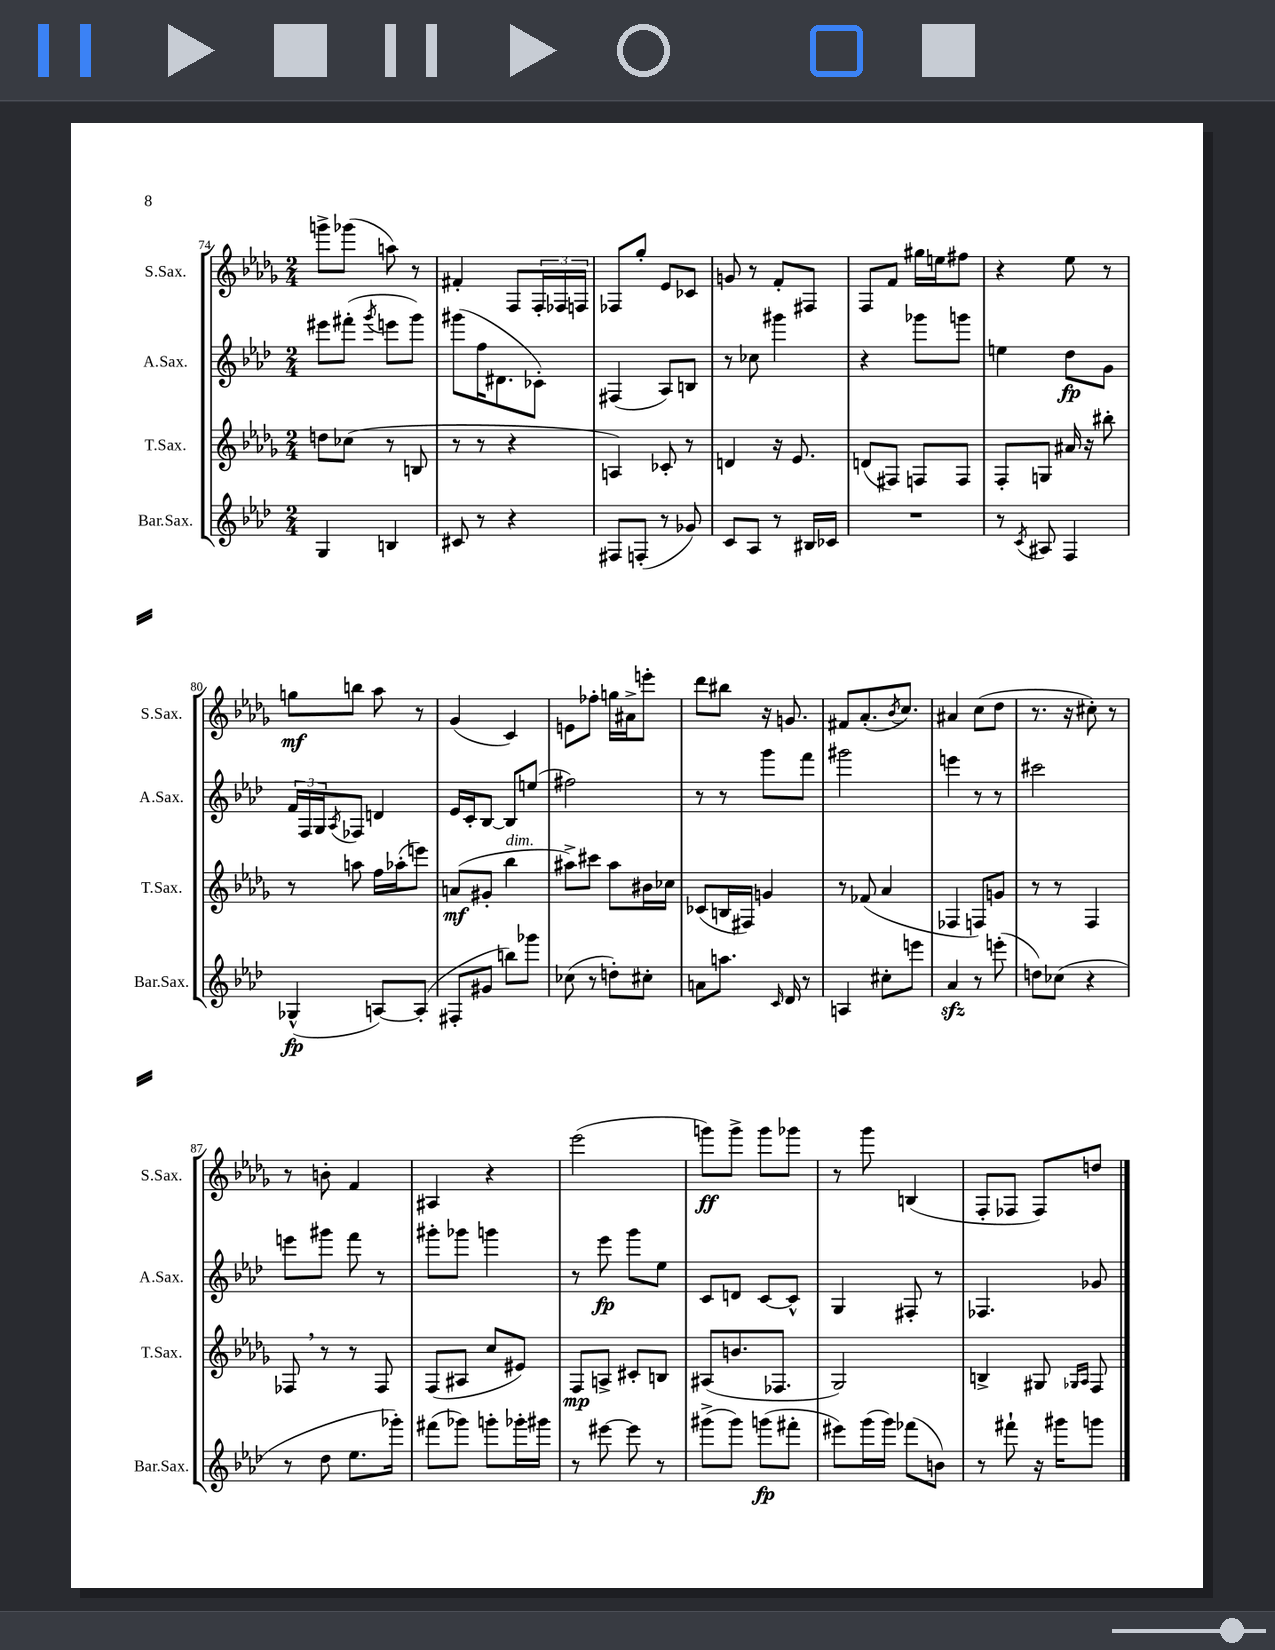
<<
\new StaffGroup <<
\new Staff = "s0" \with { instrumentName = "S.Sax." shortInstrumentName = "S.Sax." } {
    \clef treble \key des \major \numericTimeSignature \time 2/4
    g'''8-> ges'''8( a''8) r8 |
    fis'4-. f8 \tuplet 3/2 { f16-. fes16 f16 } |
    fes8 ges''8-. ees'8 ces'8 |
    g'8 r8 f'8-. fis8 |
    f8 f'8 gis''16 e''16 fis''8 |
    r4 ees''8 r8 |
    g''8\mf b''8 aes''8 r8 |
    ges'4( c'4) |
    e'8 fes''8-. g''16 ais'16-> e'''8-. |
    des'''8 bis''8 r16 g'8. |
    fis'8 aes'8.-.( \acciaccatura { bes'8 } c''8.) |
    ais'4 c''8( des''8 |
    r8. r16 cis''8-.) r8 |
    r8 b'8-. f'4 |
    ais4 r4 |
    ees'''2( |
    g'''8\ff) g'''8-> g'''8 ges'''8 |
    r8 ges'''8 b4( |
    f8-. fes8 fes8) d''8 \bar "|." |
}
\new Staff = "s1" \with { instrumentName = "A.Sax." shortInstrumentName = "A.Sax." } {
    \clef treble \key aes \major \numericTimeSignature \time 2/4
    eis'''8 fis'''8-.( \acciaccatura { g'''8 } e'''8 g'''8) |
    gis'''8( f''16 dis'8. ces'8-.) |
    fis4( aes8) b8 |
    r8 ces''8 gis'''4 |
    r4 ges'''8 g'''8 |
    e''4 des''8\fp g'8 |
    \tuplet 3/2 { f'16 f16 g16 } \acciaccatura { aes8 } fes8 d'4 |
    ees'16 c'16-. bes8~ bes8 e''8( |
    fis''2) |
    r8 r8 g'''8 f'''8 |
    gis'''2 |
    e'''4 r8 r8 |
    cis'''2 |
    e'''8 gis'''8 f'''8 r8 |
    gis'''8-. ges'''8 g'''4 |
    r8 ees'''8\fp g'''8 ees''8 |
    c'8 d'8 c'8~ c'8-^ |
    g4 fis8-. r8 |
    fes4. ges'8 \bar "|." |
}
\new Staff = "s2" \with { instrumentName = "T.Sax." shortInstrumentName = "T.Sax." } {
    \clef treble \key des \major \numericTimeSignature \time 2/4
    d''8 ces''8( r8 b8 |
    r8 r8 r4 |
    a4) ces'8-. r8 |
    d'4 r16 ees'8. |
    d'8( fis8) f8 f8 |
    f8-. g8 ais'16 r16 bis''8-. |
    r8 a''8 f''16 aes''16-.( e'''8) |
    a'8\mf( gis'8-. bes''4^\markup { \italic "dim." } |
    ais''8->) cis'''8 ais''8 bis'16 ces''16 |
    ces'8( b16 fis16) g'4 |
    r8 fes'8( aes'4 |
    fes4 f8) g'8 |
    r8 r8 f4 |
    fes8 \breathe r8 r8 fes8 |
    f8( ais8 c''8 eis'8) |
    f8\mp a8-> cis'8-. b8 |
    ais8( b'8. fes8. |
    ges2) |
    b4-> gis8 \grace { ges16 aes16 } f8 \bar "|." |
}
\new Staff = "s3" \with { instrumentName = "Bar.Sax." shortInstrumentName = "Bar.Sax." } {
    \clef treble \key aes \major \numericTimeSignature \time 2/4
    g4 b4 |
    cis'8 r8 r4 |
    fis8 f8-.( r8 ges'8) |
    c'8 aes8 r8 bis16 ces'16 |
    R2 |
    r8 \acciaccatura { c'8 } ais8 f4 |
    ges4-^\fp( a8~) a8-.( |
    fis8-. gis'8 b''8) ges'''8 |
    ces''8( r8 d''8-.) cis''8-. |
    a'8 a''8. \grace { c'16 } des'16 r8 |
    a4 cis''8-. e'''8 |
    aes'4\sfz r8 e'''8-.( |
    d''8) ces''8( r4 |
    r8 des''8 ees''8. ges'''16-.) |
    fis'''8( ges'''8) g'''8-. ges'''16-. gis'''16 |
    r8 eis'''8~ eis'''8 r8 |
    gis'''8->( gis'''8) g'''8\fp( fis'''8-. |
    eis'''8) g'''16( g'''16) fes'''8( b'8) |
    r8 fis'''8-! r16 gis'''16 g'''8 \bar "|." |
}
>>
>>
\layout { \context { \Score currentBarNumber = #74 } }
